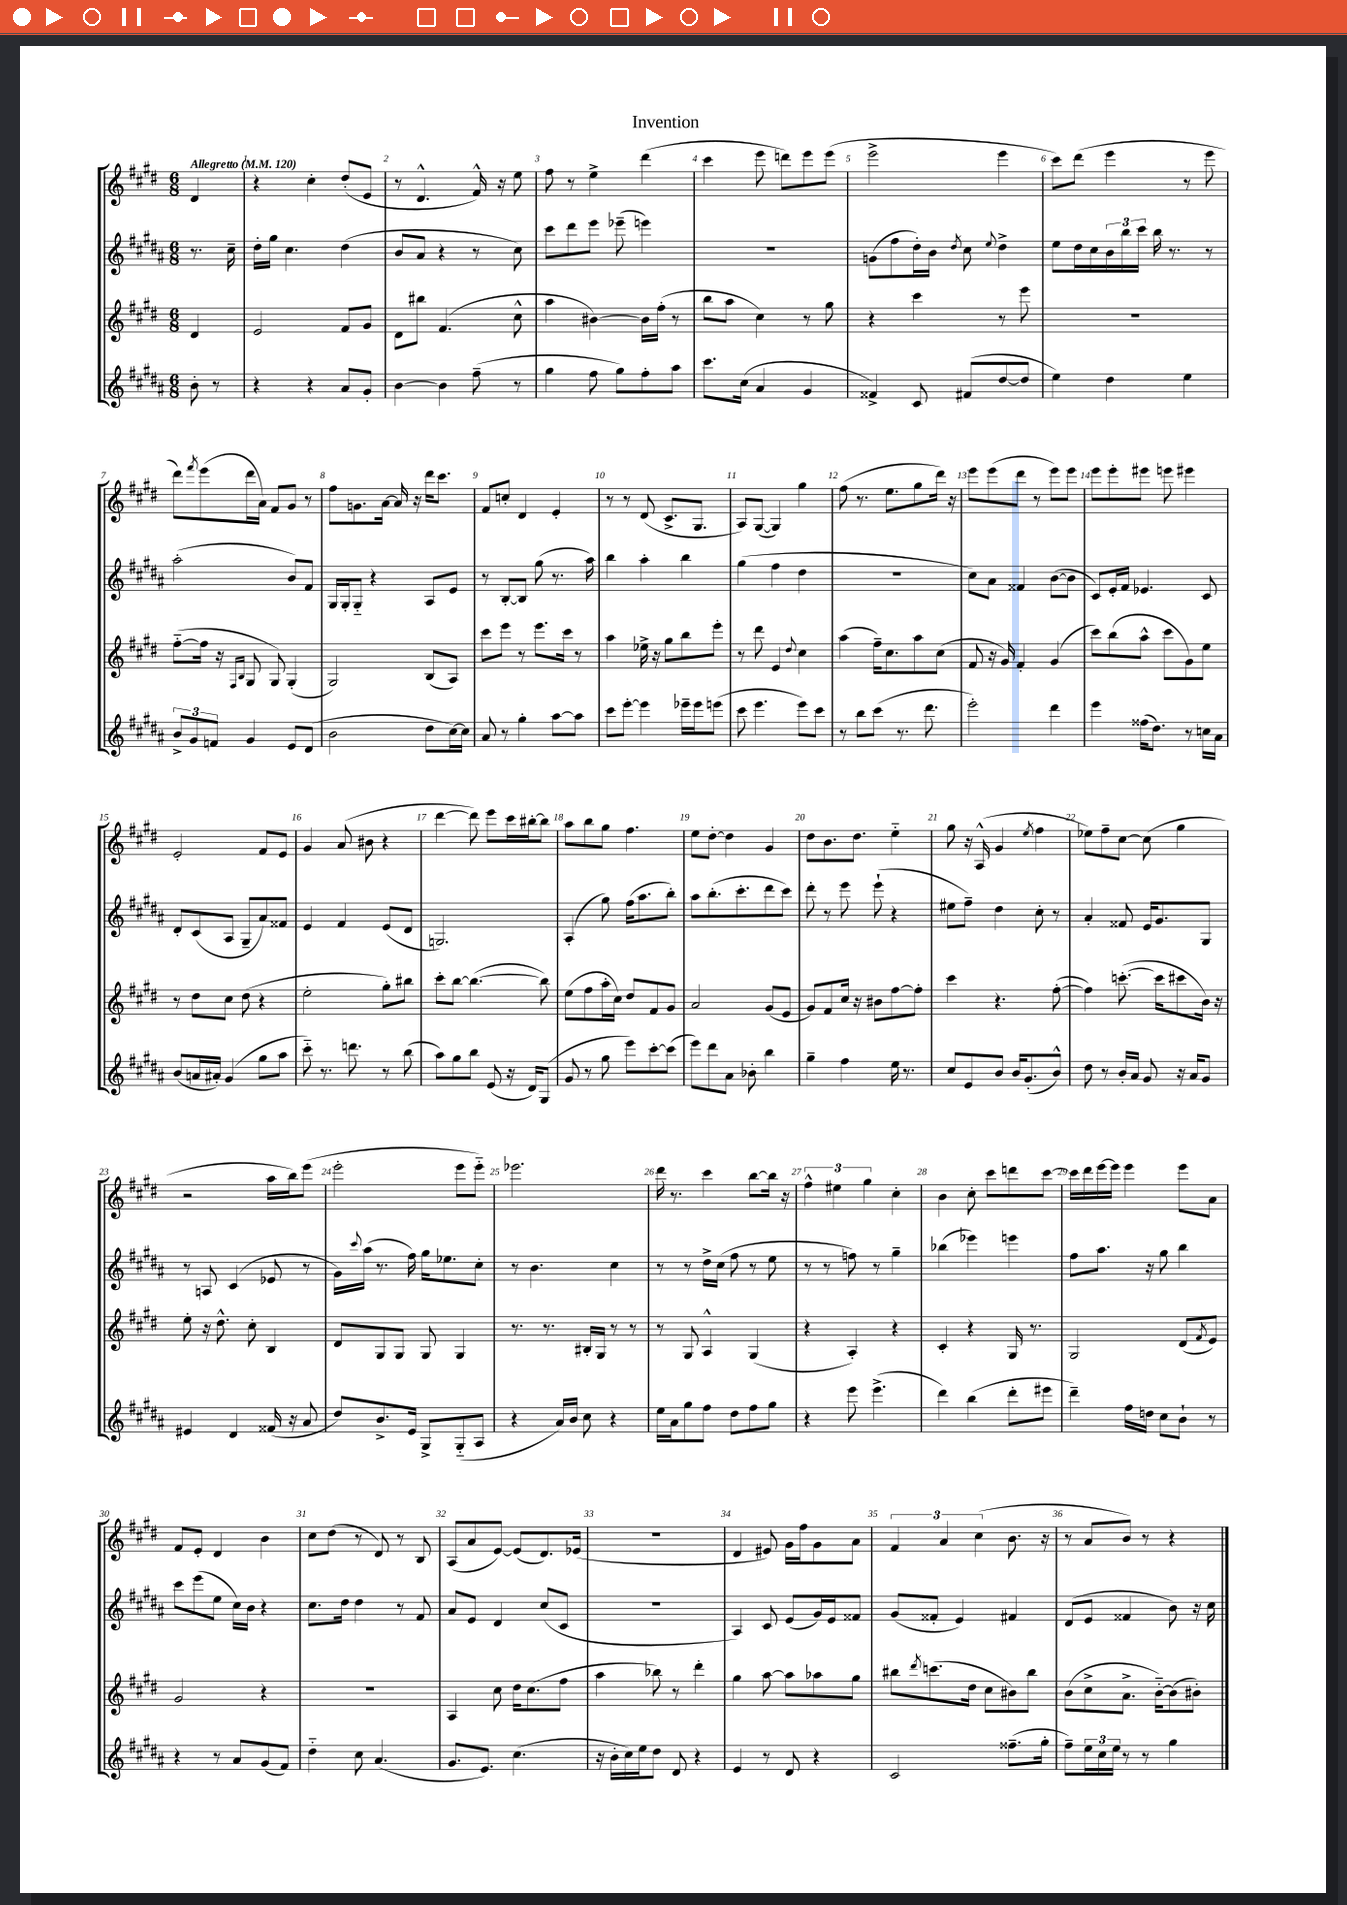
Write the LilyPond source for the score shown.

\header { title = "Invention" }
<<
\new StaffGroup <<
\new Staff = "s0" {
    \clef treble \key e \major \numericTimeSignature \time 6/8 \partial 4 \tempo "Allegretto" 4 = 120
    dis'4 |
    r4 cis''4-. dis''8-.( e'8 |
    r8 dis'4.-^ fis'16-^) r16 e''8 |
    fis''8 r8 e''4-> dis'''4( |
    cis'''4 e'''8 d'''8) e'''8 e'''8( |
    e'''2-> e'''4 |
    cis'''8) dis'''8( e'''4 r8 e'''8 |
    dis'''8) \acciaccatura { fis'''8 } e'''8( dis'''16 a'16) fis'8 gis'8 r8 |
    fis''8 g'8. a'16~ a'16 r16 dis'''16 cis'''8. |
    fis'8 c''8-. dis'4 e'4-. |
    r8 r8 dis'8( cis'8.-> gis8. |
    a8) gis8~( gis4) gis''4 |
    fis''8( r8. e''8. gis''8 dis'''16) r16 |
    e'''8 e'''8( dis'''8 r8 e'''8) e'''8 |
    e'''8 e'''8-. eis'''8 e'''8 eis'''4 |
    e'2-. fis'8 e'8 |
    gis'4 a'8( bis'8 r4 |
    dis'''4~ dis'''8) e'''8 cis'''16 bis''16~-. bis''8 |
    a''8 b''8 gis''8 fis''4. |
    e''8 dis''8~-. dis''4 gis'4 |
    dis''8 b'8. dis''8. e''4-_ |
    gis''8 r16 a16-^( gis'4 \acciaccatura { e''8 } fis''4 |
    ees''8) fis''8-- cis''8~ cis''8( gis''4 |
    r2 a''16 b''16) e'''8( |
    e'''2-. e'''8 e'''8-_) |
    ees'''2. |
    dis'''16 r8. cis'''4 b''8~ b''16 r16 |
    \tuplet 3/2 { fis''4-^ eis''4 gis''4 } cis''4-. |
    b'4 cis''8-. cis'''8 d'''8 cis'''8~ |
    cis'''16 dis'''16 e'''16~ e'''16 e'''4 e'''8 a'8 |
    fis'8 e'8-. dis'4 b'4 |
    cis''8 dis''8( r8 dis'8) r8 b8 |
    a8( a'8 e'8~) e'8( dis'8.) ees'16( |
    R2. |
    dis'4 eis'8) gis'16 fis''16 gis'8 a'8 |
    \tuplet 3/2 { fis'4 a'4 cis''4( } b'8. r16 |
    r8 a'8 b'8) r8 r4 \bar "|." |
}
\new Staff = "s1" {
    \clef treble \key b \major \numericTimeSignature \time 6/8 \partial 4
    r8. cis''16-- |
    dis''16-. gis''16 cis''4. dis''4( |
    b'8 ais'8 r4 r8 cis''8) |
    cis'''8 dis'''8 e'''8 ees'''8--( e'''4) |
    R2. |
    g'8( fis''8 dis''16-.) b'16 \acciaccatura { dis''8 } cis''8 \appoggiatura { e''8 } dis''4-> |
    e''8 dis''16 cis''16 \tuplet 3/2 { b'16 b''16 cis'''16 } b''16 r8. r8 |
    ais''2-.( b'8) fis'8 |
    gis16 gis16-. gis8-_ r4 ais8 e'8 |
    r8 b8~-. b8 gis''8( r8. ais''16) |
    b''4 ais''4-. b''4 |
    gis''4( fis''4 dis''4 |
    R2. |
    cis''8) ais'8 fisis'4 b'8~( b'8 |
    cis'8) e'16-. fis'16 ees'4. cis'8 |
    dis'8-. cis'8( ais8 gis8-- ais'8) fisis'8 |
    e'4 fis'4 e'8( dis'8 |
    g2.) |
    ais4-.( gis''8) fis''16( ais''8. b''8-.) |
    ais''8 b''8.-.( cis'''8.-. dis'''8 cis'''8) |
    dis'''8-. r8 e'''8 e'''8-!( r4 |
    eis''8 fis''8--) dis''4 cis''8-. r8 |
    ais'4-. fisis'8 e'16 gis'8. gis8 |
    r8 a8 cis'4( ees'8 r8 |
    gis'16) \appoggiatura { cis'''8 } ais''16( r8. fis''16) gis''16 ees''8. cis''8-. |
    r8 b'4. cis''4 |
    r8 r8 dis''16-> cis''16( fis''8 r8 e''8 |
    r8 r8 f''8) r8 gis''4-- |
    bes''4( ees'''4) e'''4 |
    fis''8 ais''8. r16 gis''8 b''4 |
    cis'''8 e'''8( e''8 cis''16) b'16 r4 |
    cis''8. dis''16 dis''4 r8 fis'8 |
    ais'8 e'8 dis'4 cis''8( cis'8 |
    R2. |
    ais4) cis'8 e'8( gis'16) e'16 fisis'8 |
    gis'8( fisis'8-. e'4) fis'4 |
    dis'8( e'8 fisis'4 b'8) r16 cis''16 \bar "|." |
}
\new Staff = "s2" {
    \clef treble \key e \major \numericTimeSignature \time 6/8 \partial 4
    dis'4 |
    e'2 fis'8 gis'8 |
    dis'8 bis''8 fis'4.( cis''8-^ |
    a''4 bis'4~) bis'16 fis''16-.( r8 |
    b''8 a''8 cis''4) r8 gis''8 |
    r4 cis'''4 r8 e'''8 |
    R2. |
    fis''8~-_( fis''16 r16 \grace { fis16 b16 } gis8 gis8) gis4-.( |
    gis2) b8( a8) |
    cis'''8 e'''8 r8 e'''8. cis'''16 r8 |
    a''4 ees''16-> r16 gis''8 b''8 e'''8-. |
    r8 dis'''8 e'4 \appoggiatura { dis''8 } cis''4 |
    a''4( fis''16--) cis''8. a''8 cis''8( |
    fis'8 r16 gis'16) fis'4-. gis'4( |
    cis'''8) b''8( a''8-^ cis'''8 gis'8) e''8 |
    r8 dis''8 cis''8 dis''8( r4 |
    e''2-. gis''8-.) bis''8 |
    cis'''8-. b''8~ b''4.~( b''8) |
    e''8( fis''8 a''16-. cis''16) dis''8 fis'8 gis'8 |
    a'2 gis'8( e'8 |
    gis'8) fis'8 cis''16 r16 bis'8 fis''8~ fis''8-. |
    cis'''4 r4. fis''8~-.( |
    fis''4) c'''8.~-.( c'''16 cis'''8 b'16) r16 |
    e''8-. r16 dis''8.-^ cis''8-. b4 |
    dis'8 gis8 gis8 gis8 gis4 |
    r8. r8. bis16-. gis16 r8 r8 |
    r8 gis8 a4-^ gis4( |
    r4 a4-.) r4 |
    cis'4-. r4 gis16 r8. |
    gis2 dis'8( \acciaccatura { fis'8 } e'8) |
    gis'2 r4 |
    R2. |
    a4 cis''8 dis''16 cis''8.( fis''8 |
    a''4 bes''8) r8 dis'''4-. |
    gis''4 a''8~ a''8 aes''8 gis''8 |
    bis''8 \acciaccatura { dis'''8 } c'''8.( dis''16 cis''8 bis'8) bis''8 |
    b'8( cis''8-> a'8.-> b'16~-_) b'8( bis'8-.) \bar "|." |
}
\new Staff = "s3" {
    \clef treble \key b \major \numericTimeSignature \time 6/8 \partial 4
    b'8-. r8 |
    r4 r4 ais'8 gis'8-. |
    b'4~ b'4 fis''8--( r8 |
    gis''4 fis''8 gis''8) fis''8-. ais''8 |
    cis'''8. cis''16( ais'4 gis'4 |
    fisis'4->) cis'8 fis'8( dis''8~ dis''8 |
    e''4) dis''4 e''4 |
    \tuplet 3/2 { b'8-> gis'8 f'8 } gis'4 e'8 dis'8( |
    b'2 dis''8 cis''16~) cis''16 |
    ais'8 r8 gis''4-. ais''8~ ais''8 |
    cis'''8 e'''8~-. e'''4 ees'''16-- ees'''16 e'''8( |
    cis'''8 e'''4. e'''8) cis'''8 |
    r8 b''8 cis'''8( r8. dis'''8. |
    e'''2-.) dis'''4 |
    e'''4 fisis''16( dis''8.) r8 c''16 ais'16 |
    b'8( a'16 ais'16-.) gis'4( gis''8 ais''8 |
    cis'''8-_) r8. d'''8. r8 b''8( |
    ais''8) gis''8 b''8 e'8( r16 dis'16) gis8( |
    gis'8 r8 gis''8 e'''8) cis'''8~-. cis'''8( |
    e'''8) dis'''8 ais'8 bes'8-. b''4 |
    gis''4-- fis''4 e''16 r8. |
    cis''8 e'8 b'8 b'16 gis'8.-.( b'8-^) |
    dis''8 r8 b'16-. ais'16 gis'8 r16 ais'16 gis'8 |
    eis'4 dis'4 fisis'16( r16 ais'8 |
    dis''8) b'8.-> e'16 gis8-> gis8-_( ais8 |
    r4 ais'16) b'16 cis''8 r4 |
    e''16 ais'16 gis''8 fis''8 dis''8 fis''8 gis''8 |
    r4 e'''8 e'''4.->( |
    dis'''4) b''4( dis'''8-. eis'''8 |
    dis'''4--) fis''16 d''16 cis''8 b'8-! r8 |
    r4 r8 ais'8 gis'8( fis'8) |
    dis''4-_ cis''8 ais'4.( |
    gis'8. e'8.) cis''4.( |
    r16 b'16-. cis''16) e''16 dis''8 dis'8 r4 |
    e'4 r8 dis'8 r4 |
    cis'2 fisis''8.--( gis''16-. |
    fis''8--) \tuplet 3/2 { e''16 cis''16 e''16 } r8 r8 gis''4 \bar "|." |
}
>>
>>
\layout { \context { \Score \override BarNumber.break-visibility = ##(#f #t #t) barNumberVisibility = #all-bar-numbers-visible } }
